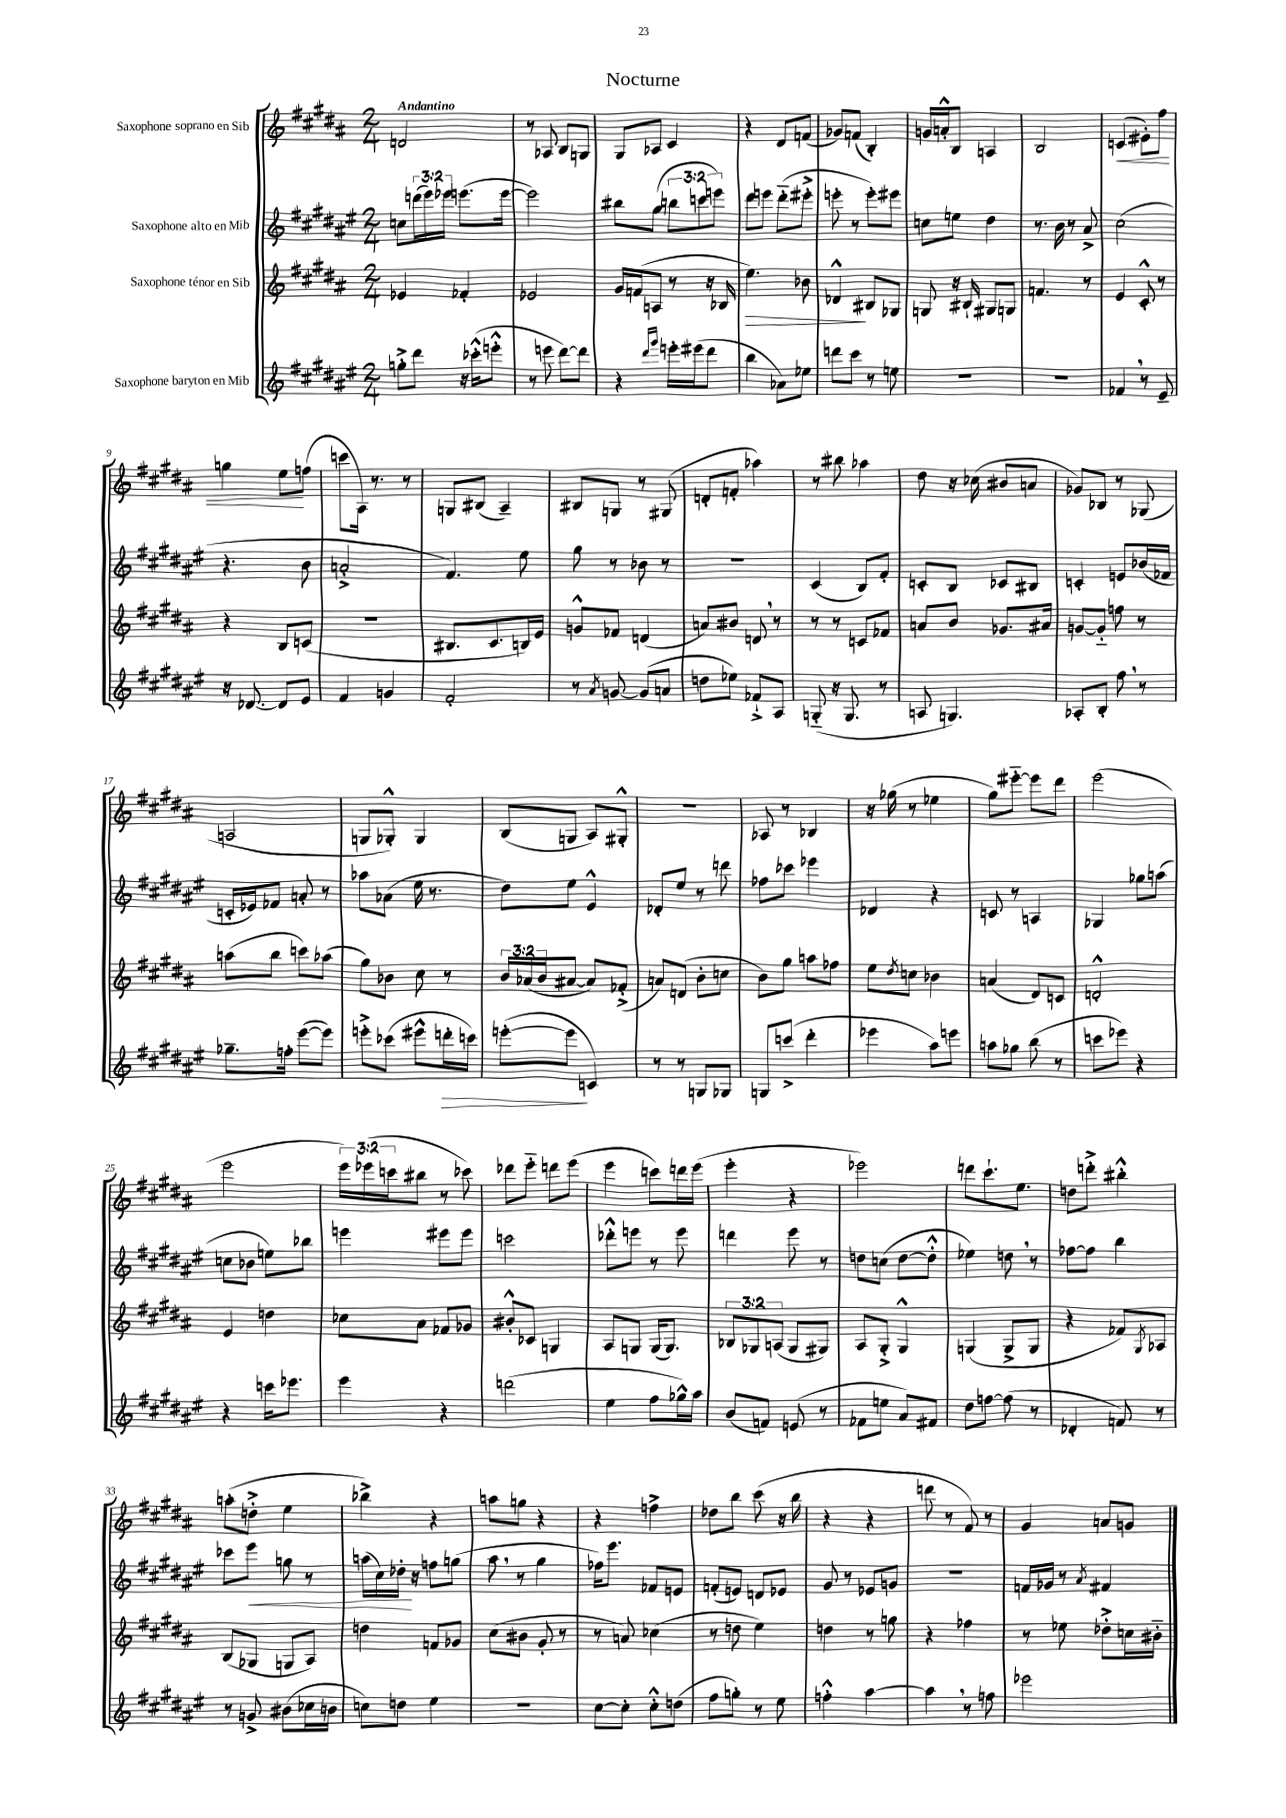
\header { title = "Nocturne" }
<<
\new StaffGroup <<
\new Staff = "s0" \with { instrumentName = "Saxophone soprano en Sib" } {
    \clef treble \key b \major \numericTimeSignature \time 2/4 \override Staff.TupletNumber.text = #tuplet-number::calc-fraction-text \tempo "Andantino"
    d'2 |
    r8 aes8 b8 g8 |
    gis8 aes8 cis'4 |
    r4 dis'8 f'8( |
    ges'8) f'8( b4-.) |
    g'16 a'16-.-^ b8 a4 |
    b2 |
    c'4\<( eis'8-.) fis''8 |
    g''4 e''8\! f''8( |
    c'''8 ais16) r8. r8 |
    g8 bis8( ais4--) |
    bis8 g8 r8 gis8( |
    d'8-. f'8-. aes''4) |
    r8 bis''8 aes''4 |
    dis''8 r16 ces''16( bis'8 a'8 |
    ges'8) bes8 r8 ges8( |
    a2 |
    g8 ges8-.-^) ges4 |
    b8( g8 ais8) gis8-.-^ |
    R2 |
    aes8 r8 bes4 |
    r16 ges''16( r8 ees''4 |
    gis''8) eis'''8~-_ eis'''8 dis'''8 |
    e'''2( |
    e'''2 |
    \tuplet 3/2 { e'''16) ees'''16( c'''16 } bis''8 r8 ces'''8) |
    des'''8 e'''8-_ d'''8 e'''8( |
    e'''4 c'''8) d'''16 e'''16( |
    e'''4-. r4 |
    ees'''2) |
    d'''8 cis'''8.-! e''8. |
    d''8 d'''8-.-> bis''4-.-^ |
    a''8-.( d''8-.-> e''4 |
    bes''4->) r4 |
    a''8 g''8 r4 |
    r4 f''4-> |
    des''8 b''8 cis'''8( r16 b''16 |
    r4 r4 |
    d'''8 r8 fis'8) r8 |
    gis'4 a'8 g'8 \bar "|." |
}
\new Staff = "s1" \with { instrumentName = "Saxophone alto en Mib" } {
    \clef treble \key fis \major \numericTimeSignature \time 2/4 \override Staff.TupletNumber.text = #tuplet-number::calc-fraction-text
    c''8 \tuplet 3/2 { d'''16( eis'''16) ees'''16 } e'''8.( e'''16~ |
    e'''2) |
    bis''8 gis''8( \tuplet 3/2 { b''8 c'''8 e'''8) } |
    dis'''8 e'''8 dis'''8-_( eis'''8-.-> |
    e'''8-. r8 e'''8-.) eis'''8 |
    c''8 e''8 dis''4 |
    r8. b'16 r8 ais'8-> |
    cis''2( |
    r4. b'8 |
    a'2-.-> |
    fis'4.) eis''8 |
    gis''8 r8 bes'8 r8 |
    r2 |
    cis'4( b8) fis'8-. |
    c'8-. b8 ces'8 bis8 |
    c'4-. e'8 bes'16( fes'16 |
    c'16-. ees'16) fes'8 a'8-. r8 |
    aes''8 aes'8( eis''16 r8. |
    dis''8) eis''8 eis'4-^ |
    des'8-. eis''8 r8 d'''8 |
    fes''8 ces'''8 ees'''4 |
    des'4 r4 |
    c'8 r8 a4 |
    ges4 ges''8 a''8( |
    c''8 bes'8 e''8) bes''8 |
    e'''4 eis'''8 eis'''8 |
    c'''2 |
    des'''8-.-^ e'''8 r8 e'''8 |
    d'''4 eis'''8 r8 |
    d''8 c''8( d''8~ d''8-.-^ |
    ees''4) d''8 \breathe r8 |
    fes''8~ fes''8 b''4 |
    ces'''8 eis'''8\< g''8 r8 |
    a''16( cis''16) des''16-.\! r16 f''8 g''8( |
    ais''8 \breathe r8 gis''4 |
    fes''16) eis'''8. fes'8 e'8 |
    f'8-.( e'8) d'8 ees'8 |
    gis'8 r8 ees'8 g'8 |
    r2 |
    f'16 ges'16 r8 \acciaccatura { ais'8 } fis'4 \bar "|." |
}
\new Staff = "s2" \with { instrumentName = "Saxophone ténor en Sib" } {
    \clef treble \key b \major \numericTimeSignature \time 2/4 \override Staff.TupletNumber.text = #tuplet-number::calc-fraction-text
    ees'4 fes'4-. |
    ees'2 |
    gis'16 f'16( a8 r8 r16 bes16 |
    e''4.\>) bes'8 |
    des'4-^\! bis8 ges8 |
    g8 r16 bis16-! gis8 g8 |
    f'4. r8 |
    e'4 cis'8-.-^ r8 |
    r4 b8 c'8( |
    r2 |
    bis8. cis'8. b16) e'16 |
    g'8-^ fes'8 d'4( |
    a'8) bis'8 d'8 \breathe r8 |
    r8 r8 c'8 fes'8 |
    a'8 b'8 ges'8. ais'16 |
    g'8~ g'8-_ f''8 r8 |
    a''8( b''8 c'''8) aes''8( |
    gis''8) bes'8 cis''8 r8 |
    \tuplet 3/2 { b'16 aes'16( b'16 } ais'8~ ais'8) fes'8-.->( |
    a'8) d'8( b'8-. c''8 |
    b'8) gis''8 a''8 fes''8 |
    e''8 \acciaccatura { dis''8 } c''8 bes'4 |
    a'4( dis'8) c'8 |
    d'2-.-^ |
    e'4 d''4 |
    ces''8 ais'8 fes'8 ges'8 |
    bis'8-.-^ ces'8 g4 |
    ais8 g8 g16( g8.) |
    \tuplet 3/2 { bes8 ges8 a8( } ges8 gis8) |
    ais8 gis8-.-> gis4-^ |
    g4( g8-> g8 |
    r4 fes'8) \acciaccatura { gis8 } aes8 |
    b8( ges8 g8 ais8) |
    d''4 f'8 ges'8 |
    cis''8( bis'8 gis'8-. r8 |
    r8 a'8) ces''4( |
    r8 d''8 e''4) |
    d''4 r8 g''8 |
    r4 fes''4 |
    r8 ees''8 des''8-.-> c''16 bis'16-_ \bar "|." |
}
\new Staff = "s3" \with { instrumentName = "Saxophone baryton en Mib" } {
    \clef treble \key fis \major \numericTimeSignature \time 2/4
    g''8-.-> dis'''8 r16 ces'''16-.-^( e'''8-.-^ |
    r8 e'''8 dis'''8~) dis'''8 |
    r4 \grace { dis'''16 gis'''16 } e'''16-. eis'''16( dis'''8 |
    b''4 aes'8) ees''8 |
    d'''8 cis'''8 r8 e''8 |
    R2 |
    R2 |
    fes'4 \breathe r8 eis'8-- |
    r16 des'8.~ des'8 eis'8 |
    fis'4 g'4 |
    fis'2-. |
    r8 \acciaccatura { ais'8 } g'8~ g'8( a'8 |
    d''8 ees''8) fes'8-!-> ais8 |
    g8-_( r16 g8. r8 |
    a8 g4.) |
    aes8-. b8-. fis''8 \breathe r8 |
    ges''8.-- f''16-. eis'''8~( eis'''8) |
    e'''8-.-> ces'''8( eis'''8-^ d'''16-.\> c'''16) |
    e'''8~-.( e'''8\! c'4) |
    r8 r8 g8 ges8 |
    g8 c'''8->( dis'''4-. |
    ees'''4 ais''8) e'''8 |
    a''8 ges''8 b''8( r8 |
    c'''8 ees'''8) r4 |
    r4 c'''16 ees'''8. |
    eis'''4 r4 |
    d'''2( |
    eis''4 fis''8 ges''16-^) ais''16 |
    b'8( f'8) e'8( r8 |
    fes'8 e''8 ais'8) fis'8 |
    dis''8 f''8~ f''8( r8 |
    des'4-. f'8) r8 |
    r8 g'8-> bis'8( ces''16 b'16 |
    c''8) d''8 eis''4 |
    R2 |
    cis''8~ cis''8-. cis''8-.-^ d''8( |
    fis''8 g''8-.) r8 eis''8 |
    f''4-.-^ ais''4~ |
    ais''4 \breathe r8 f''8 |
    ees'''2 \bar "|." |
}
>>
>>
